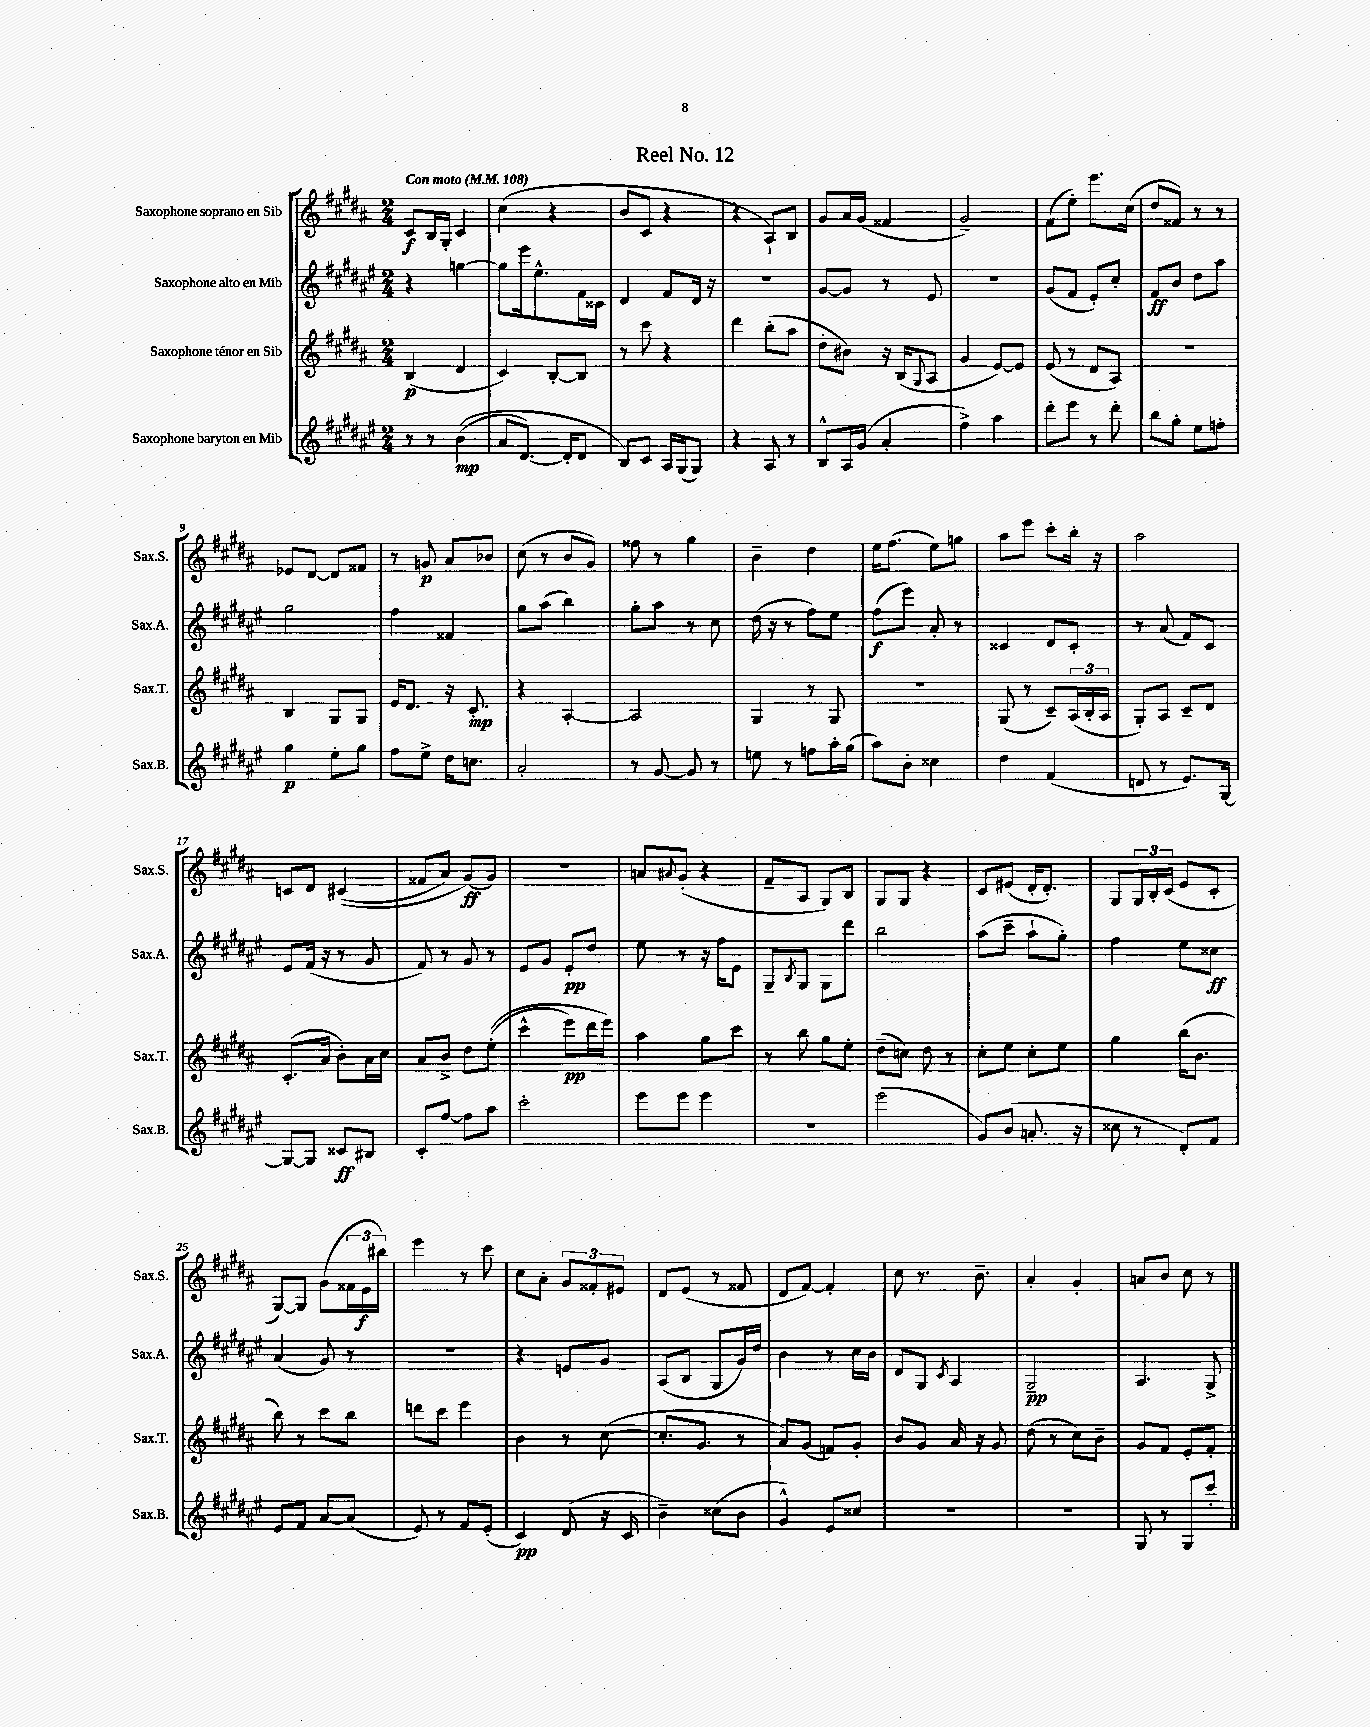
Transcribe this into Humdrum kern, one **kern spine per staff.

**kern	**kern	**kern	**kern
*staff4	*staff3	*staff2	*staff1
*clefG2	*clefG2	*clefG2	*clefG2
*k[f#c#g#d#a#e#]	*k[f#c#g#d#a#]	*k[f#c#g#d#a#e#]	*k[f#c#g#d#a#]
*M2/4	*M2/4	*M2/4	*M2/4
*MM108	*MM108	*MM108	*MM108
8r	(4B	4r	8c#
8r	.	.	16B
.	.	.	16G#'
&((4b	4d#	[4gg	4c#
=	=	=	=
8a#	4c#)	8gg]	(4cc#
[8.d#)	.	16eee#	.
.	.	8.ee#^^	.
.	[8B'	.	4r
16d#']	.	.	.
8d#	8B]	16f#	.
.	.	16c##	.
=	=	=	=
8B&)	8r	4d#	8b
8c#	8ccc#	.	8c#
16A#	4r	8f#	4r
(16G#	.	.	.
8G#)	.	16d#	.
.	.	16r	.
=	=	=	=
4r	4ddd#	2r	4r
8A#	(8bb'	.	8A#`)
8r	8aa#	.	8B
=	=	=	=
8B^^	8dd#'	[8g#	8g#
16A#	8b#)	8g#]	16a#
(16g#	.	.	(16g#
4a#'	16r	8r	4f##
.	(16B	.	.
.	8qqG#	.	.
.	8A#	8e#	.
=	=	=	=
4ff#^)	4g#	2r	2g#~)
4aa#	[8e)	.	.
.	8e]	.	.
=	=	=	=
8ddd#'	(8e	(8g#	(8f#
8eee#	8r	8f#	8ee')
8r	8d#	8e#')	8.eee
8ddd#'	8A#)	8cc#'	.
.	.	.	(16cc#
=	=	=	=
8bb	2r	8f#	8dd#
8gg#'	.	8b	8f##)
8ee#	.	8dd#	8r
8ff'	.	8aa#	8r
=	=	=	=
4gg#	4B	2gg#	8e-
.	.	.	[8d#
8ee#'	8G#	.	8d#]
8gg#	8G#	.	8f##
=	=	=	=
8ff#	16e	4ff#	8r
.	8.d#	.	.
8ee#^	.	.	8g
16dd#	16r	4f##	8a#
8.cc	8.c#'	.	.
.	.	.	8b-
=	=	=	=
2a#'	4r	8gg#	(8cc#
.	.	(8aa#	8r
.	[4A#'	4bb)	8b
.	.	.	8g#)
=	=	=	=
8r	2A#]	8gg#'	8ff##
[8g#	.	8aa#	8r
8g#]	.	8r	4gg#
8r	.	8cc#	.
=	=	=	=
8ee	4G#	(16dd#	4b~
.	.	16r	.
8r	.	8r	.
8ff	8r	8ff#)	4dd#
16aa#'	8G#	8ee#	.
(16gg#	.	.	.
=	=	=	=
8aa#)	2r	(8ff#	16ee
.	.	.	(8.ff#
8b'	.	8eee#)	.
4cc##	.	8a#'	8ee)
.	.	8r	8gg
=	=	=	=
4dd#	(8G#	4c##	8aa#
.	8r	.	8eee
(4f#	8c#~)	8d#	8ccc#'
.	(24A#	8c##'	16bb'
.	24B'	.	.
.	.	.	16r
.	24A#	.	.
=	=	=	=
8d	8G#')	8r	2aa#
8r	8A#	(8a#	.
8.e#)	8c#~	8f#)	.
.	8d#	8c#	.
[16G#	.	.	.
=	=	=	=
8G#_	(8.c#'	8e#	8c
8G#]	.	(16f#	8d#
.	16a#	16r	.
8c##	8b')	8r	&((4c#
8B#	16a#	8g#	.
.	16cc#	.	.
=	=	=	=
8c#'	8a#	8f#)	8f##
[8ff#	8b^	8r	8a#)
8ff#]	8dd#	8g#	(8g#&)
8aa#	&((8ee'	8r	8g#)
=	=	=	=
2ccc#'	4ccc#^^	8e#	2r
.	.	8g#	.
.	8eee)	8e#'	.
.	16ddd#	8dd#	.
.	16eee&)	.	.
=	=	=	=
8eee#	4aa#	8ee#	8a
.	.	.	8qqa#
8eee#	.	8r	(8g#'
4eee#	8gg#	16r	4r
.	.	16ff#	.
.	8ccc#	8e#	.
=	=	=	=
2r	8r	8G#~	8f#~
.	.	8qB	.
.	8bb	8G#	8A#
.	8gg#	8G#	8G#)
.	8ee'	8ddd#	8B
=	=	=	=
(2eee#	(8dd#~	2bb	8G#
.	8cc)	.	8G#
.	8dd#	.	4r
.	8r	.	.
=	=	=	=
8g#)	8cc#'	(8aa#	8c#
(8b	8ee	8ccc#~	(8e#
8.a'	8cc#'	8aa#`	16d#'
.	.	.	8.d#')
.	8ee	8gg#')	.
16r	.	.	.
=	=	=	=
8cc##	4gg#	4ff#	8G#
8r	.	.	24G#
.	.	.	24B'
.	.	.	(24c#
8d#')	(16bb	8ee#	8e
.	8.b	.	.
8f#	.	8cc##	8c#'
=	=	=	=
8e#	8bb)	(4a#	[8G#)
8f#	8r	.	8G#]
[8a#	8ccc#	8g#)	(8g#
(8a#]	8bb	8r	24f##
.	.	.	24e
.	.	.	24bb#)
=	=	=	=
8e#)	8ddd	2r	4eee
8r	8ccc#	.	.
8f#	4eee	.	8r
(8e#'	.	.	8ccc#
=	=	=	=
4c#)	4b	4r	8cc#
.	.	.	8a#'
(8d#	8r	8e	12g#
.	.	.	12f##'
16r	([8cc#	8g#	.
.	.	.	12e#
16c#	.	.	.
=	=	=	=
4b~)	8.cc#']	(8A#	8d#
.	.	8B	(8e
.	8.g#	.	.
(8cc##	.	8G#	8r
8b	8r	16g#)	8f##
.	.	16dd#	.
=	=	=	=
4g#^^)	8a#)	4b	8d#
.	(8g#	.	[8f#)
8e#	8f)	8r	4f#']
8cc##	8g#'	16cc#	.
.	.	16b	.
=	=	=	=
2r	8b	8d#	8cc#
.	8g#	8G#	8.r
.	.	8qc#	.
.	16a#	4A#	.
.	16r	.	8.b~
.	8g#	.	.
=	=	=	=
2r	(8dd#	2G#~	4a#'
.	8r	.	.
.	8cc#)	.	4g#'
.	8b~	.	.
=	=	=	=
8G#	8g#	4.A#	8a
8r	8f#	.	8b
8G#	8e'	.	8cc#
8ccc#'	8f#'	8G#^	8r
==	==	==	==
*-	*-	*-	*-
